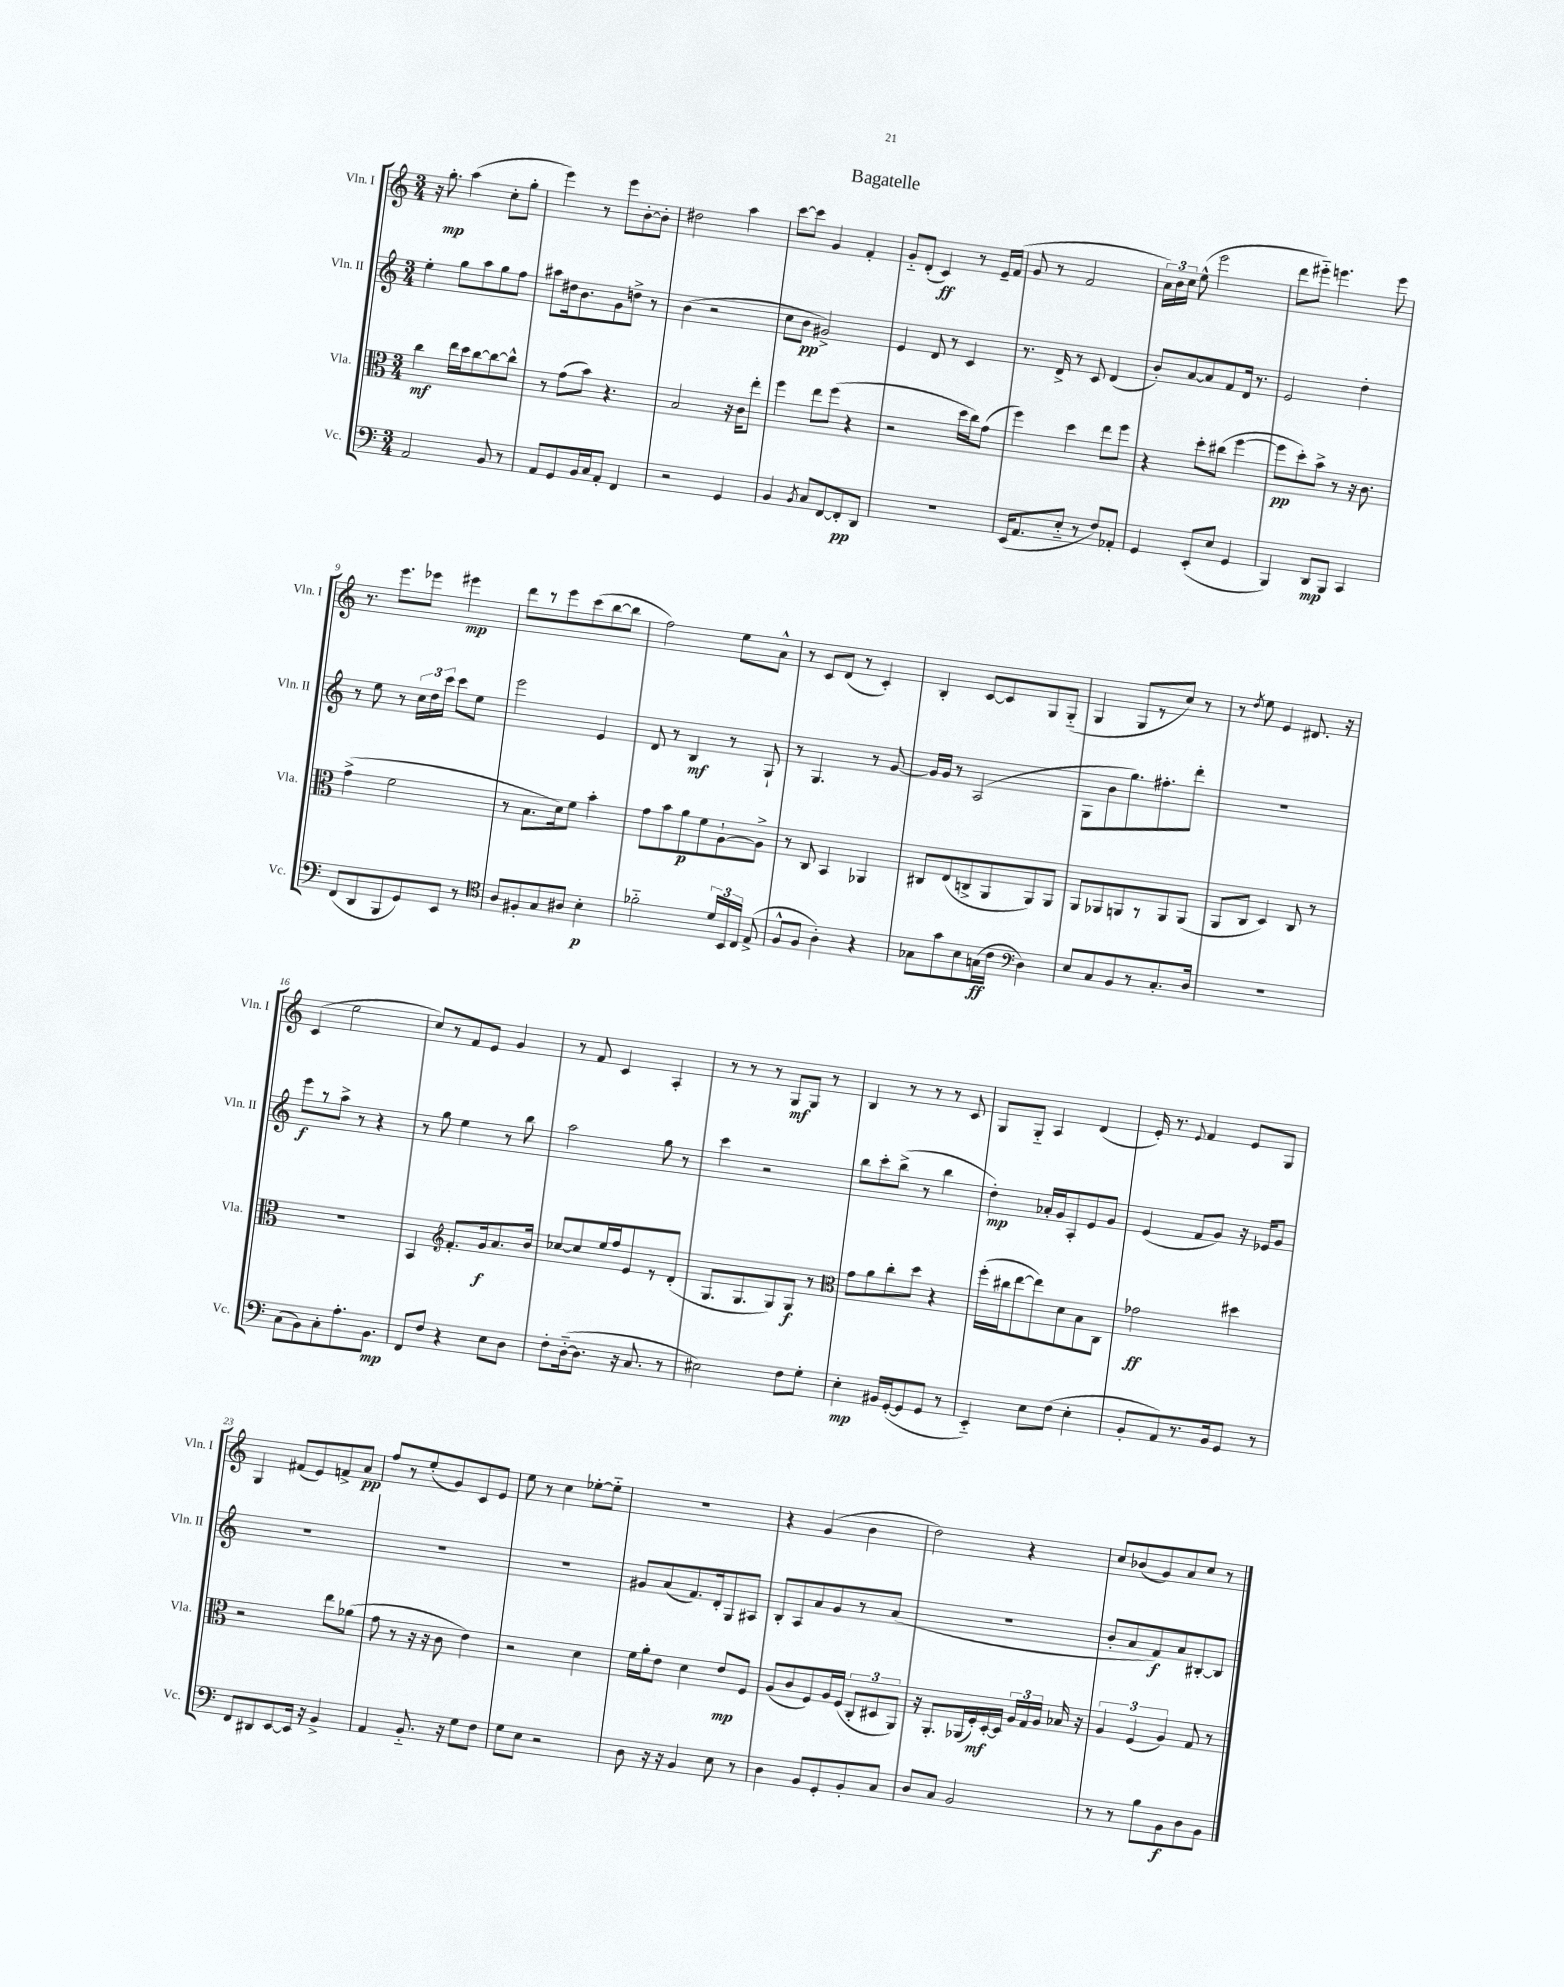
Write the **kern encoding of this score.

**kern	**dynam	**kern	**dynam	**kern	**dynam	**kern	**dynam
*part4	*part4	*part3	*part3	*part2	*part2	*part1	*part1
*staff4	*staff4	*staff3	*staff3	*staff2	*staff2	*staff1	*staff1
*I"Vc.	*	*I"Vla.	*	*I"Vln. II	*	*I"Vln. I	*
*I'Vc.	*	*I'Vla.	*	*I'Vln. II	*	*I'Vln. I	*
*clefF4	*	*clefC3	*	*clefG2	*	*clefG2	*
*k[]	*	*k[]	*	*k[]	*	*k[]	*
*M3/4	*	*M3/4	*	*M3/4	*	*M3/4	*
=1	=1	=1	=1	=1	=1	=1	=1
2AA/	.	4cc\	mf	4ee'\	.	16r	.
.	.	.	.	.	.	8.gg'\	mp
.	.	16ee\LL	.	8gg\L	.	(4aa\	.
.	.	16dd\J	.	.	.	.	.
.	.	[8cc\	.	8aa\	.	.	.
8BB/	.	8cc\_	.	8gg\	.	8cc'\L	.
8r	.	8cc^^\J]	.	8ff\J	.	8gg'\J	.
=2	=2	=2	=2	=2	=2	=2	=2
8AA/L	.	8r	.	8aa#X\L	.	4eee\)	.
8GG/	.	(8g\L	.	16dd#X\k	.	.	.
.	.	.	.	8.b\	.	.	.
16BB/L	.	8b\J)	.	.	.	8r	.
16C/J	.	.	.	.	.	.	.
8AA'/J	.	4.r	.	8g\	.	8eee\L	.
4FF/	.	.	.	8ddn^\J	.	[8b'\	.
.	.	.	.	8r	.	8b'\J]	.
=3	=3	=3	=3	=3	=3	=3	=3
2r	.	2B/	.	(4b\	.	2dd#X\	.
.	.	.	.	2r	.	.	.
4GG/	.	16r	.	.	.	4aa\	.
.	.	16c\KL	.	.	.	.	.
.	.	8ee'\J	.	.	.	.	.
=4	=4	=4	=4	=4	=4	=4	=4
4BB/	.	4ff\	.	8cc\L	.	[8ccc\L	.
.	.	.	.	8b\J	pp	8ccc\J]	.
8qBB/	.	.	.	.	.	.	.
8C/L	.	8ee\L	.	2g#X^/)	.	4g/	.
[8FF/	.	(8ff\J	.	.	.	.	.
8FF'/]	pp	4r	.	.	.	4f'/	.
8DD/J	.	.	.	.	.	.	.
=5	=5	=5	=5	=5	=5	=5	=5
2.r	.	2r	.	4e/	.	8g/L	.
.	.	.	.	.	.	(8d'/J	.
.	.	.	.	8d/	.	4c/)	ff
.	.	.	.	8r	.	.	.
.	.	16dd\LL	.	4c/	.	8r	.
.	.	16cc\J)	.	.	.	.	.
.	.	(8g\J	.	.	.	16e~/LL	.
.	.	.	.	.	.	(16f/JJ	.
=6	=6	=6	=6	=6	=6	=6	=6
(16EE/KL	.	4ff\)	.	8.r	.	8g/	.
8.AA/	.	.	.	.	.	.	.
.	.	.	.	.	.	8r	.
.	.	.	.	16d^/	.	.	.
8E/J	.	4dd\	.	8r	.	2f/	.
8r	.	.	.	8c/	.	.	.
8F/L)	.	8ee\L	.	(4d/	.	.	.
8AA-X'/J	.	8ff\J	.	.	.	.	.
=7	=7	=7	=7	=7	=7	=7	=7
4GG/	.	4r	.	8b'/L)	.	24a\LL)	.
.	.	.	.	.	.	24b\	.
.	.	.	.	.	.	24cc\JJ	.
.	.	.	.	[8a/	.	(8ee^^\	.
(8EE'/L	.	8dd'\L	.	8a/]	.	2eee\	.
8E/J	.	(8cc#X\J	.	8f/	.	.	.
4GG/	.	[4ff\	.	16d/Jk	.	.	.
.	.	.	.	8.r	.	.	.
=8	=8	=8	=8	=8	=8	=8	=8
4BBB/)	.	8ff\L]	pp	2e/	.	8ddd\L	.
.	.	8dd'\)	.	.	.	8eee#X\J)	.
8DD/L	mp	8b^\J	.	.	.	4.eeen\	.
8BBB/J	.	8r	.	.	.	.	.
4CC/	.	16r	.	4dd'\	.	.	.
.	.	8.c\	.	.	.	.	.
.	.	.	.	.	.	8eee\	.
!!LO:LB:g=z
=9	=9	=9	=9	=9	=9	=9	=9
(8FF/L	.	(4g^\	.	8r	.	8.r	.
8DD/	.	.	.	8ee\	.	.	.
.	.	.	.	.	.	8.eee\L	.
8BBB/	.	2f\	.	8r	.	.	.
8GG/)	.	.	.	24cc\LL	.	8eee-X\J	.
.	.	.	.	24dd\	.	.	.
.	.	.	.	24ccc\JJ	.	.	.
8EE/J	.	.	.	8ccc\L	.	4eee#X\	mp
8r	.	.	.	8ee\J	.	.	.
=10	=10	=10	=10	=10	=10	=10	=10
*clefC4	*	*	*	*	*	*	*
8A/L	.	8r	.	2eee\	.	8ddd\L	.
8F#X'/	.	8.B\L	.	.	.	8r	.
8G/	.	.	.	.	.	8eee\	.
.	.	16d\k)	.	.	.	.	.
8A#X/J	.	8f\J	.	.	.	(8ccc\	.
4B'\	p	4b'\	.	4e/	.	[8bb\	.
.	.	.	.	.	.	8bb\J]	.
=11	=11	=11	=11	=11	=11	=11	=11
2f-X\	.	8g\L	.	8d/	.	2ff\)	.
.	.	8b\	.	8r	.	.	.
.	.	8a\	p	4B/	mf	.	.
.	.	8f\	.	.	.	.	.
24d/LL	.	[8A`\	.	8r	.	8ee\L	.
24BB/	.	.	.	.	.	.	.
24C/JJ	.	.	.	.	.	.	.
(8E^/	.	8A^\J]	.	8G`/	.	8a^^\J	.
=12	=12	=12	=12	=12	=12	=12	=12
8F^^/L	.	8r	.	8r	.	8r	.
8F/J	.	8C/	.	4.G/	.	8c/L	.
4A'\)	.	4BB/	.	.	.	(8d/J	.
.	.	.	.	.	.	8r	.
4r	.	4AA-X/	.	8r	.	4c'/)	.
.	.	.	.	[8g/	.	.	.
=13	=13	=13	=13	=13	=13	=13	=13
8G-X\L	.	8C#X/L	.	16g/LL]	.	4B'/	.
.	.	.	.	16g/JJ	.	.	.
8g\	.	(8E/	.	8r	.	.	.
8B\	.	8Cn^/	.	(2A/	.	[8c/L	.
(16Gn\L	ff	8AA/	.	.	.	8c/]	.
16c\JJ	.	.	.	.	.	.	.
*clefF4	*	*	*	*	*	*	*
4D\)	.	8AA/)	.	.	.	8G/	.
.	.	8AA/J	.	.	.	(8G/J	.
=14	=14	=14	=14	=14	=14	=14	=14
8E/L	.	8AA/L	.	8G\L	.	4G/	.
8C/	.	8AA-X/	.	8b\	.	.	.
8BB/	.	8AAn/	.	8.gg\)	.	8G/L	.
8r	.	8r	.	.	.	8r	.
.	.	.	.	8.ff#X'\	.	.	.
8.C'/	.	8AA/	.	.	.	8cc/J)	.
.	.	(8AA/J	.	8ddd'\J	.	8r	.
16D/Jk	.	.	.	.	.	.	.
=15	=15	=15	=15	=15	=15	=15	=15
2.r	.	8AA/L	.	2.r	.	8r	.
.	.	.	.	.	.	8qdd/	.
.	.	8C/J	.	.	.	8ee\	.
.	.	4D/)	.	.	.	4e/	.
.	.	8C/	.	.	.	8.d#X/	.
.	.	8r	.	.	.	.	.
.	.	.	.	.	.	16r	.
!!LO:LB:g=z
=16	=16	=16	=16	=16	=16	=16	=16
(8C\L	.	2.r	.	8eee\L	f	(4c/	.
8BB\)	.	.	.	8r	.	.	.
8C'\	.	.	.	8aa^\J	.	2ee\	.
8.A'\	.	.	.	8r	.	.	.
.	.	.	.	4r	.	.	.
8.BB\J	mp	.	.	.	.	.	.
=17	=17	=17	=17	=17	=17	=17	=17
8FF/L	.	4BB/	.	8r	.	8cc/L)	.
8F/J	.	.	.	8gg\	.	8r	.
*	*	*clefG2	*	*	*	*	*
4r	.	8.f'/L	.	4ee\	.	8f/	.
.	.	.	.	.	.	8e/J	.
.	.	16g/k	f	.	.	.	.
8E\L	.	8.a/	.	8r	.	4g/	.
8D\J	.	.	.	8bb\	.	.	.
.	.	16b/Jk	.	.	.	.	.
=18	=18	=18	=18	=18	=18	=18	=18
8F'\L	.	[8cc-X/L	.	2aa\	.	8r	.
([16D\k	.	8cc-/]	.	.	.	8f/	.
8.D\J]	.	.	.	.	.	.	.
.	.	16ee/L	.	.	.	4c/	.
.	.	16ff/J	.	.	.	.	.
16r	.	8e/	.	.	.	.	.
8.C/	.	.	.	.	.	.	.
.	.	8r	.	8gg\	.	4A'/	.
8r	.	(8d'/J	.	8r	.	.	.
=19	=19	=19	=19	=19	=19	=19	=19
2E#X\)	.	8.G/L	.	4ccc\	.	8r	.
.	.	.	.	.	.	8r	.
.	.	8.G/	.	.	.	.	.
.	.	.	.	2r	.	8r	.
.	.	8G/)	.	.	.	8G/L	mf
8F\L	.	8G/J	f	.	.	8G/J	.
8G'\J	.	8r	.	.	.	8r	.
=20	=20	=20	=20	=20	=20	=20	=20
*	*	*clefC3	*	*	*	*	*
4E'\	mp	8g\L	.	8bb\L	.	4B/	.
.	.	8a\	.	8ccc'\	.	.	.
16BB#X/LL	.	8cc'\	.	(8bb^\J	.	8r	.
([16GG'/J	.	.	.	.	.	.	.
8GG/]	.	8dd\J	.	8r	.	8r	.
8GG/J	.	4r	.	4bb\	.	8r	.
8r	.	.	.	.	.	8c/	.
=21	=21	=21	=21	=21	=21	=21	=21
4EE/)	.	(16ff'\LL	.	4dd'\)	mp	8G/L	.
.	.	16cc#X\J	.	.	.	.	.
.	.	[8ee\	.	.	.	8G/J	.
8E\L	.	8ee\])	.	16a-X'/LL	.	4A/	.
.	.	.	.	16g/J	.	.	.
(8F\J	.	8d\	.	8A'/	.	.	.
4E'\	.	8B\	.	8e/	.	(4d/	.
.	.	8C\J	.	8g/J	.	.	.
=22	=22	=22	=22	=22	=22	=22	=22
8BB'/L	.	2g-X\	ff	(4e/	.	16e'/)	.
.	.	.	.	.	.	8.r	.
8AA/)	.	.	.	.	.	.	.
.	.	.	.	.	.	8qqe/	.
8.r	.	.	.	8f/L	.	4f/	.
.	.	.	.	8g/J)	.	.	.
16BB/k	.	.	.	.	.	.	.
8GG/J	.	4dd#X\	.	16r	.	8e/L	.
.	.	.	.	16e-X/KL	.	.	.
8r	.	.	.	8g/J	.	8G/J	.
!!LO:LB:g=z
=23	=23	=23	=23	=23	=23	=23	=23
8FF/L	.	2r	.	2.r	.	4G/	.
8DD#X/	.	.	.	.	.	.	.
[8EE/	.	.	.	.	.	(8f#X/L	.
16EE/Jk]	.	.	.	.	.	8e/)	.
16r	.	.	.	.	.	.	.
4BB^/	.	8ee\L	.	.	.	8fn^/	.
.	.	(8a-X\J	.	.	.	8a/J	pp
=24	=24	=24	=24	=24	=24	=24	=24
4AA/	.	8g\	.	2.r	.	8ff/L	.
.	.	8r	.	.	.	8r	.
8.BB/	.	16r	.	.	.	(8ee'/	.
.	.	16r	.	.	.	.	.
.	.	8c\	.	.	.	8g/)	.
16r	.	.	.	.	.	.	.
8G\L	.	4e\)	.	.	.	8c/	.
8F\J	.	.	.	.	.	8e/J	.
=25	=25	=25	=25	=25	=25	=25	=25
8G\L	.	2r	.	2.r	.	8ee\	.
8E\J	.	.	.	.	.	8r	.
2r	.	.	.	.	.	4cc\	.
.	.	4d\	.	.	.	[8ee-X'\L	.
.	.	.	.	.	.	8ee-\J]	.
=26	=26	=26	=26	=26	=26	=26	=26
8D\	.	16f\LL	.	8g#X/L	.	2.r	.
.	.	16a'\J	.	.	.	.	.
16r	.	8e\J	.	(8a/	.	.	.
16r	.	.	.	.	.	.	.
4BB/	.	4d\	.	8.f/)	.	.	.
.	.	.	.	16d'/k	.	.	.
8E\	.	8e/L	mp	8G/	.	.	.
8r	.	8F/J	.	8A#X/J	.	.	.
=27	=27	=27	=27	=27	=27	=27	=27
4D\	.	(8A/L	.	8B'/L	.	4r	.
.	.	8c/	.	8A/	.	.	.
8BB/L	.	8F/)	.	8a/	.	(4g/	.
8GG'/	.	16A/L	.	8g/	.	.	.
.	.	(16F/JJ	.	.	.	.	.
8BB'/	.	12C'/L	.	8r	.	4b\	.
.	.	12D#X/	.	.	.	.	.
8C/J	.	.	.	(8a/J	.	.	.
.	.	12AA/J)	.	.	.	.	.
=28	=28	=28	=28	=28	=28	=28	=28
8D/L	.	16r	.	2.r	.	2dd\)	.
.	.	8.AA'/L	.	.	.	.	.
8C/J	.	.	.	.	.	.	.
2BB/	.	(16AA-X/L	.	.	.	.	.
.	.	16F'/)	mf	.	.	.	.
.	.	[16D'/	.	.	.	.	.
.	.	16D/JJ]	.	.	.	.	.
.	.	24A/LL	.	.	.	4r	.
.	.	24G/	.	.	.	.	.
.	.	24A/JJ	.	.	.	.	.
.	.	16B-X/	.	.	.	.	.
.	.	16r	.	.	.	.	.
=29	=29	=29	=29	=29	=29	=29	=29
8r	.	6A/	.	8b'/L	.	8cc/L	.
8r	.	.	.	8a/	.	(8b-X/	.
.	.	(6F/	.	.	.	.	.
8B\L	.	.	.	8f/)	f	8g/)	.
.	.	6A/)	.	.	.	.	.
8BB\	f	.	.	8a/	.	8a/	.
8D\	.	8G/	.	[8B#X'/	.	8cc/J	.
8BB\J	.	8r	.	8B#/J]	.	8r	.
==	==	==	==	==	==	==	==
*-	*-	*-	*-	*-	*-	*-	*-
